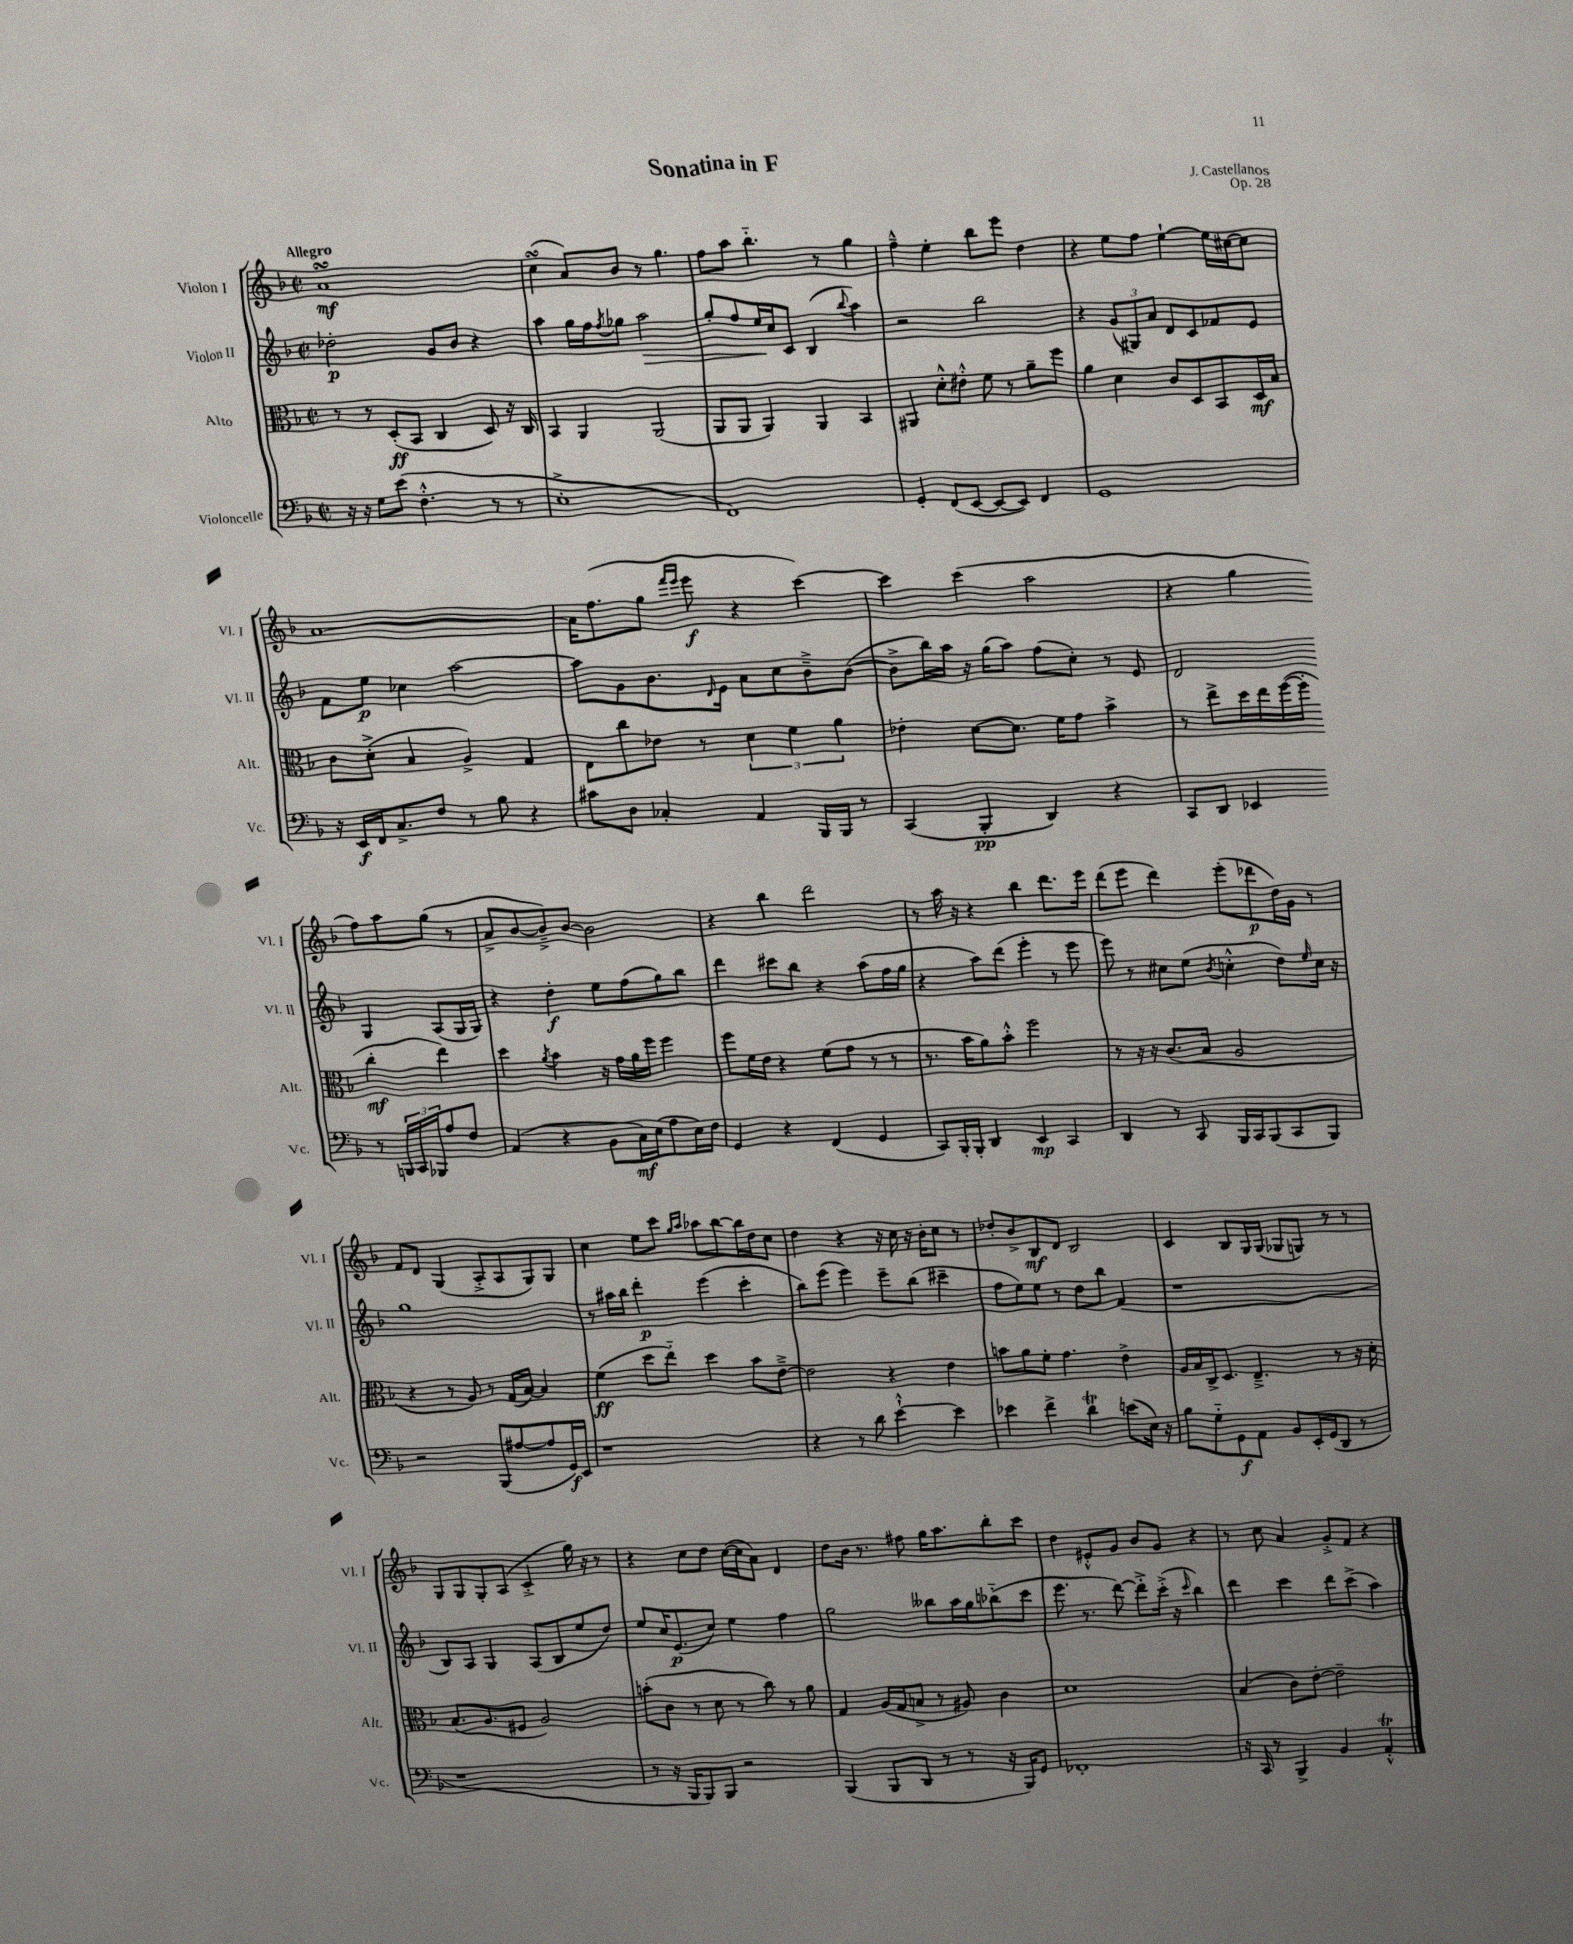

**kern	**kern	**kern	**kern
*staff4	*staff3	*staff2	*staff1
*clefF4	*clefC3	*clefG2	*clefG2
*k[b-]	*k[b-]	*k[b-]	*k[b-]
*M2/2	*M2/2	*M2/2	*M2/2
*met(c|)	*met(c|)	*met(c|)	*met(c|)
16r	8r	2dd-'	1a
16r	.	.	.
8G	8r	.	.
(8e	(8D'	.	.
4.F'^^	8BB-	.	.
.	4C	8g	.
.	.	8b-	.
8r	8D)	4r	.
8r	16r	.	.
.	16C	.	.
=	=	=	=
1E'^	4BB-	4aa	(4cc
.	4AA	16gg	8a)
.	.	16ff	.
.	.	8qff	.
.	.	8gg-	8b-
.	(2AA	2aa	8r
.	.	.	4.gg
=	=	=	=
1FF)	8AA	8gg'	8ff
.	8AA	8ff	8aa
.	4AA)	16ee	4.bb-'~
.	.	16cc	.
.	.	8c	.
.	4AA	(4B-	.
.	.	.	8r
.	.	8qqbb-	.
.	4BB-	4aa)	4gg
=	=	=	=
4GG'	4AA#	2r	4ff~^^
(8FF	8d'^^	.	4ee'
[8EE	8e#'^^	.	.
8EE_	8f	2bb-	8bb-
8EE])	8r	.	8eee
4FF	8a~	.	4dd
.	8ff	.	.
=	=	=	=
1GG	4a	4r	4r
.	4d	(12g	8ee
.	.	12G#)	.
.	.	.	8ff
.	.	12a	.
.	8c	8d	[4ee`
.	8D	8c	.
.	8BB-	8f-	16ee]
.	.	.	[16cc#
.	16D	8e	8cc#]
.	16B-	.	.
=	=	=	=
16r	8c	8f	[1a
16EE	.	.	.
16FF	(8d'^	8ee	.
8.C^	.	.	.
.	4B-	4cc-	.
8F	.	.	.
8r	4A^)	[2aa	.
8B-	.	.	.
4r	4G	.	.
=	=	=	=
8c#	8E	8aa]	16a]
.	.	.	(8.ff
8D	8cc	8g	.
4C-'	8e-	8.b-	8gg
.	.	.	16qqfff
.	.	.	16qqeee
.	8r	.	8eee
.	.	16qqd	.
.	.	16e	.
4AA	6d	8a	4r
.	.	8cc	.
.	6f	.	.
16BBB-	.	8b-~^	[4ccc)
16BBB-	.	.	.
.	6a	.	.
8r	.	([8b-	.
=	=	=	=
(4CC	4e-'	8b-^]	4ccc]
.	.	16bb-)	.
.	.	16aa	.
4BBB-'	[8d	16r	(4ccc
.	.	(16gg	.
.	8.d]	8aa)	.
4DD)	.	(8ff	2aa
.	16f	.	.
.	8g	8cc')	.
4r	4b-^	8r	.
.	.	8e	.
=	=	=	=
8CC	8r	2d	4r
8DD	8ee^	.	.
4EE-	16dd	.	4gg
.	16ee	.	.
.	([16ff	.	.
.	16ff']	.	.
8r	4cc'	4G	8ff)
24BBB	.	.	8aa
24CC	.	.	.
24BBB-	.	.	.
8A	4ee)	(8A	(8gg
8F	.	16G	8r
.	.	16G)	.
=	=	=	=
(4AA	4dd	4r	8a^
.	.	.	[8b-
.	8qa	.	.
4r	4b-	4dd'	8b-~^])
.	.	.	[8b-
8BB-	16r	8ee	2b-]
.	16g	.	.
16C)	16a	(8ff	.
(16E	16ff	.	.
8A	4ff	8gg)	.
16E)	.	8bb-	.
16F	.	.	.
=	=	=	=
4GG	8ff	4ddd	4r
.	16f	.	.
.	16e	.	.
4r	4r	8ccc#	4bb-
.	.	8bb-	.
(4FF	(8f	4r	2ddd
.	8g	.	.
4GG	8r	(8aa	.
.	8r	16ff	.
.	.	16gg	.
=	=	=	=
8CC)	8.r	4r	8r
16BBB-'	.	.	16aa
16BBB-'	16b-	.	16r
4DD	8a)	8aa)	4r
.	8b-'^^	(8ddd	.
4EE	2ff	4eee'	4bb-
4CC	.	8r	8.ddd
.	.	8eee	.
.	.	.	16eee
=	=	=	=
4DD	8r	8eee)	(8ddd
.	16r	8r	8eee
.	16r	.	.
8r	(8.c	8cc#	4ddd)
8CC	.	(8ee	.
.	16B-	.	.
.	.	8qb-	.
16BBB-	2A	4cc'^^	(8eee'
16CC	.	.	.
(8BBB-	.	.	8ddd-
8CC	.	8dd)	16dd)
.	.	.	16g
.	.	16qqee	.
8BBB-)	.	16cc	8r
.	.	16r	.
=	=	=	=
2r	4r	1gg	8f
.	.	.	8d
.	8r	.	(4G
.	8A)	.	.
(8BBB-	8r	.	8A'^
[8A#	(16G	.	8A
.	[16B-)	.	.
8A#]	4B-]	.	8G)
16GG)	.	.	8G
16EE	.	.	.
=	=	=	=
1r	(4f	8r	4cc
.	.	16aa#	.
.	.	16bb-	.
.	8dd	4ddd'	8ee
.	8ee'~)	.	8ccc
.	.	.	16qqgg
.	.	.	16qqaa
.	4dd	(4eee	8aa-
.	.	.	[8bb-
.	8b-	4ccc'	16bb-]
.	.	.	16dd
.	[8e~^	.	8cc
=	=	=	=
4r	2e]	8bb-)	4dd
.	.	(8eee	.
8r	.	4eee)	4r
8d	.	.	.
[4e`^^	4r	8eee~	16r
.	.	.	16cc
.	.	(8bb-	16r
.	.	.	16b-'
4e]	4e	4ccc#~	8cc
.	.	.	8r
=	=	=	=
4e-	8b	8ff	8dd-'
.	8a	8ee)	8b-^
4f^	8f'	8ee	8B-
.	4.g	8r	8d
4d	.	8dd	2B-
.	.	8bb-	.
(8e	4e^	(4f	.
16E)	.	.	.
16r	.	.	.
=	=	=	=
8B-	16A	1r	4c
.	16B-	.	.
8G'~	16C^	.	.
.	8.D	.	.
8GG	.	.	8B-
8AA	4.E~^	.	16G
.	.	.	(16G
8BB-	.	.	8G-
16EE'	.	.	8G)
(16GG	.	.	.
8DD	8r	.	8r
8r	16r	.	8r
.	16d'	.	.
=	=	=	=
1r	(8.B-	8B-)	8G
.	.	8A	8G
.	8.A	.	.
.	.	4G	8G'
.	8F#	.	(8A
.	2A)	(8A	4c'^
.	.	8B-	.
.	.	8ee	16gg)
.	.	.	16r
.	.	8dd)	8r
=	=	=	=
8r	(8b'	8ee	4r
16r	8c	16cc	.
16BBB-	.	(8.e	.
8BBB-)	8r	.	8cc
8BBB-	8d	8cc)	8dd
2r	8r	4ee	([16cc
.	.	.	16cc]
.	8cc)	.	8a)
.	8r	4ff	4d
.	8a	.	.
=	=	=	=
(4BBB-	4G	2gg	8dd
.	.	.	16b-
.	.	.	8.r
8BBB-	(16A	.	.
.	16G	.	.
8DD	8B^	.	8ff#
8r	8r	8bb--	16gg
.	.	.	8.aa
8r	8A#)	16aa	.
.	.	16gg	.
16r	4c	(8bb-'~	8bb-'
16BBB-)	.	.	.
8GG	.	8ccc	8ccc
=	=	=	=
1FF-'	1d	8.eee	4dd
.	.	8.r	.
.	.	.	8e#'^^
.	.	[8ddd)	8g
.	.	8ddd'^]	8b-
.	.	(16ccc'^	8g
.	.	16r	.
.	.	16qqccc	.
.	.	4bb-)	4r
=	=	=	=
16r	(4B-	4ddd	8r
16CC	.	.	.
8r	.	.	8cc
4BBB-^	8c)	4ccc	4a
.	[8e'	.	.
4BB-	2e~]	8ddd	8g'^
.	.	(8ccc^	8f
4AA'^^	.	4aa)	4r
==	==	==	==
*-	*-	*-	*-
